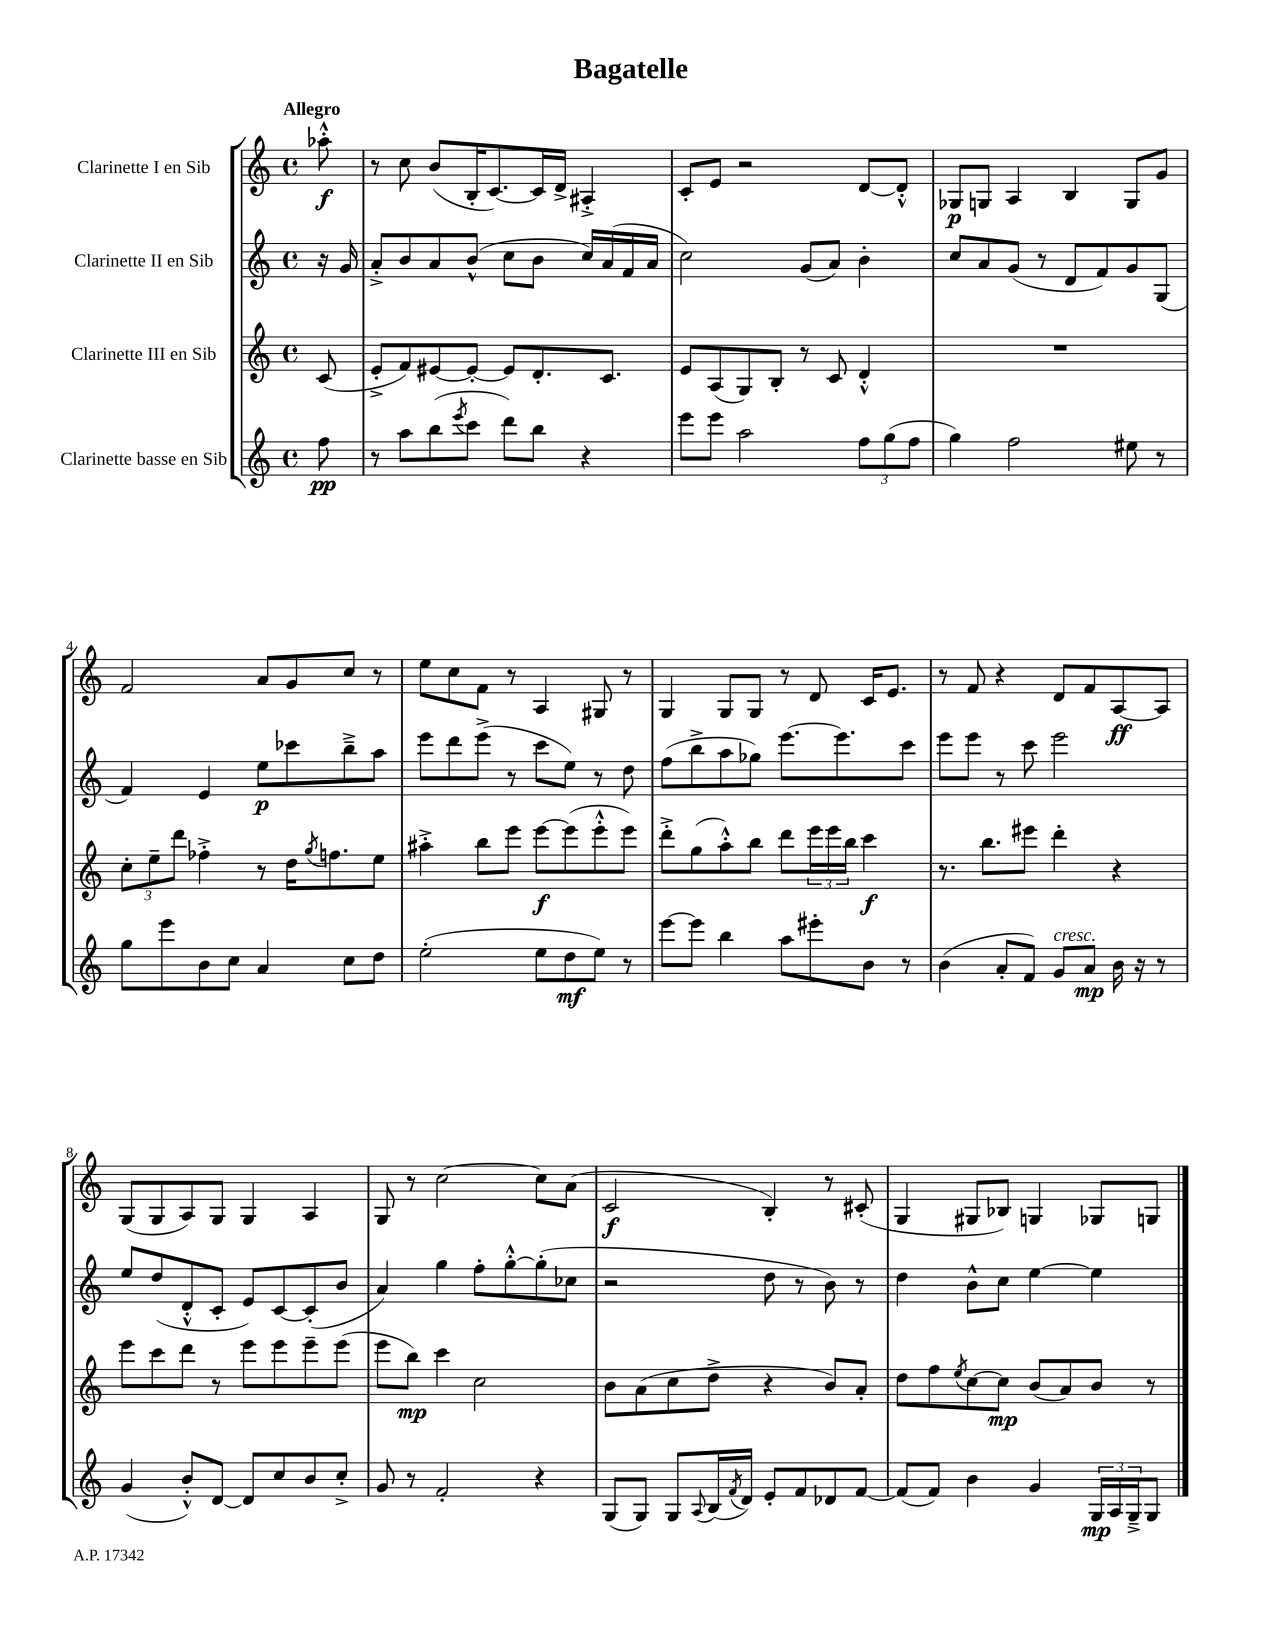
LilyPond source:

\header { title = "Bagatelle" }
<<
\new StaffGroup <<
\new Staff = "s0" \with { instrumentName = "Clarinette I en Sib" } {
    \clef treble \key c \major \defaultTimeSignature \time 4/4 \partial 8 \tempo "Allegro"
    aes''8-.-^\f |
    r8 c''8 b'8( b16-. c'8.~) c'16 d'16-> ais4-.-> |
    c'8-. e'8 r2 d'8~ d'8-.-^ |
    ges8\p g8 a4 b4 g8 g'8 |
    f'2 a'8 g'8 c''8 r8 |
    e''8 c''8 f'8 r8 a4 gis8 r8 |
    g4 g8 g8 r8 d'8 c'16 e'8. |
    r8 f'8 r4 d'8 f'8 a8~\ff a8 |
    g8( g8 a8) g8 g4 a4 |
    g8 r8 c''2~ c''8 a'8( |
    c'2\f b4-.) r8 cis'8-.( |
    g4 gis8 bes8) g4 ges8 g8 \bar "|." |
}
\new Staff = "s1" \with { instrumentName = "Clarinette II en Sib" } {
    \clef treble \key c \major \defaultTimeSignature \time 4/4 \partial 8
    r16 g'16 |
    a'8-.-> b'8 a'8 b'8-^( c''8 b'8 c''16) a'16( f'16 a'16 |
    c''2) g'8( a'8) b'4-. |
    c''8 a'8 g'8( r8 d'8 f'8) g'8 g8( |
    f'4) e'4 e''8\p ces'''8 b''8---> a''8 |
    e'''8 d'''8 e'''8->( r8 c'''8 e''8) r8 d''8 |
    f''8( b''8-> a''8 ges''8) e'''8.~ e'''8. c'''8 |
    e'''8 e'''8 r8 c'''8 e'''2 |
    e''8 d''8( d'8-.-^ c'8-. e'8) c'8~ c'8-.( b'8 |
    a'4) g''4 f''8-. g''8~-.-^ g''8-.( ces''8 |
    r2 d''8 r8 b'8) r8 |
    d''4 b'8-^ c''8 e''4~ e''4 \bar "|." |
}
\new Staff = "s2" \with { instrumentName = "Clarinette III en Sib" } {
    \clef treble \key c \major \defaultTimeSignature \time 4/4 \partial 8
    c'8( |
    e'8-.-> f'8) eis'8~ eis'8~-. eis'8 d'8.-. c'8. |
    e'8 a8( g8) b8-. r8 c'8 d'4-.-^ |
    R1 |
    \tuplet 3/2 { c''8-. e''8-- d'''8 } fes''4-.-> r8 d''16 \acciaccatura { g''8 } f''8. e''8 |
    ais''4-.-> b''8 e'''8 e'''8~\f e'''8( e'''8-.-^ e'''8) |
    d'''8-.-> g''8( a''8-.-^) b''8 d'''8 \tuplet 3/2 { e'''16 e'''16 b''16 } c'''4\f |
    r8. b''8. eis'''8 d'''4-. r4 |
    e'''8 c'''8 d'''8 r8 e'''8 e'''8 e'''8-- e'''8( |
    e'''8 b''8\mp) c'''4 c''2 |
    b'8 a'8( c''8 d''8-> r4 b'8) a'8-. |
    d''8 f''8 \acciaccatura { e''8 } c''8~ c''8\mp b'8( a'8) b'8 r8 \bar "|." |
}
\new Staff = "s3" \with { instrumentName = "Clarinette basse en Sib" } {
    \clef treble \key c \major \defaultTimeSignature \time 4/4 \partial 8
    f''8\pp |
    r8 a''8 b''8( \acciaccatura { e'''8 } c'''8 d'''8) b''8 r4 |
    e'''8 e'''8 a''2 \tuplet 3/2 { f''8 g''8( f''8 } |
    g''4) f''2 eis''8 r8 |
    g''8 e'''8 b'8 c''8 a'4 c''8 d''8 |
    e''2-.( e''8 d''8\mf e''8) r8 |
    e'''8~ e'''8 b''4 a''8 eis'''8-. b'8 r8 |
    b'4( a'8-. f'8) g'8^\markup { \italic "cresc." } a'8\mp b'16 r16 r8 |
    g'4( b'8-.-^) d'8~ d'8 c''8 b'8 c''8-.-> |
    g'8 r8 f'2-. r4 |
    g8( g8) g8 \appoggiatura { a8 } b16( \acciaccatura { f'8 } d'16) e'8-. f'8 des'8 f'8~ |
    f'8( f'8) b'4 g'4 \tuplet 3/2 { g16\mp a16 g16---> } g8 \bar "|." |
}
>>
>>
